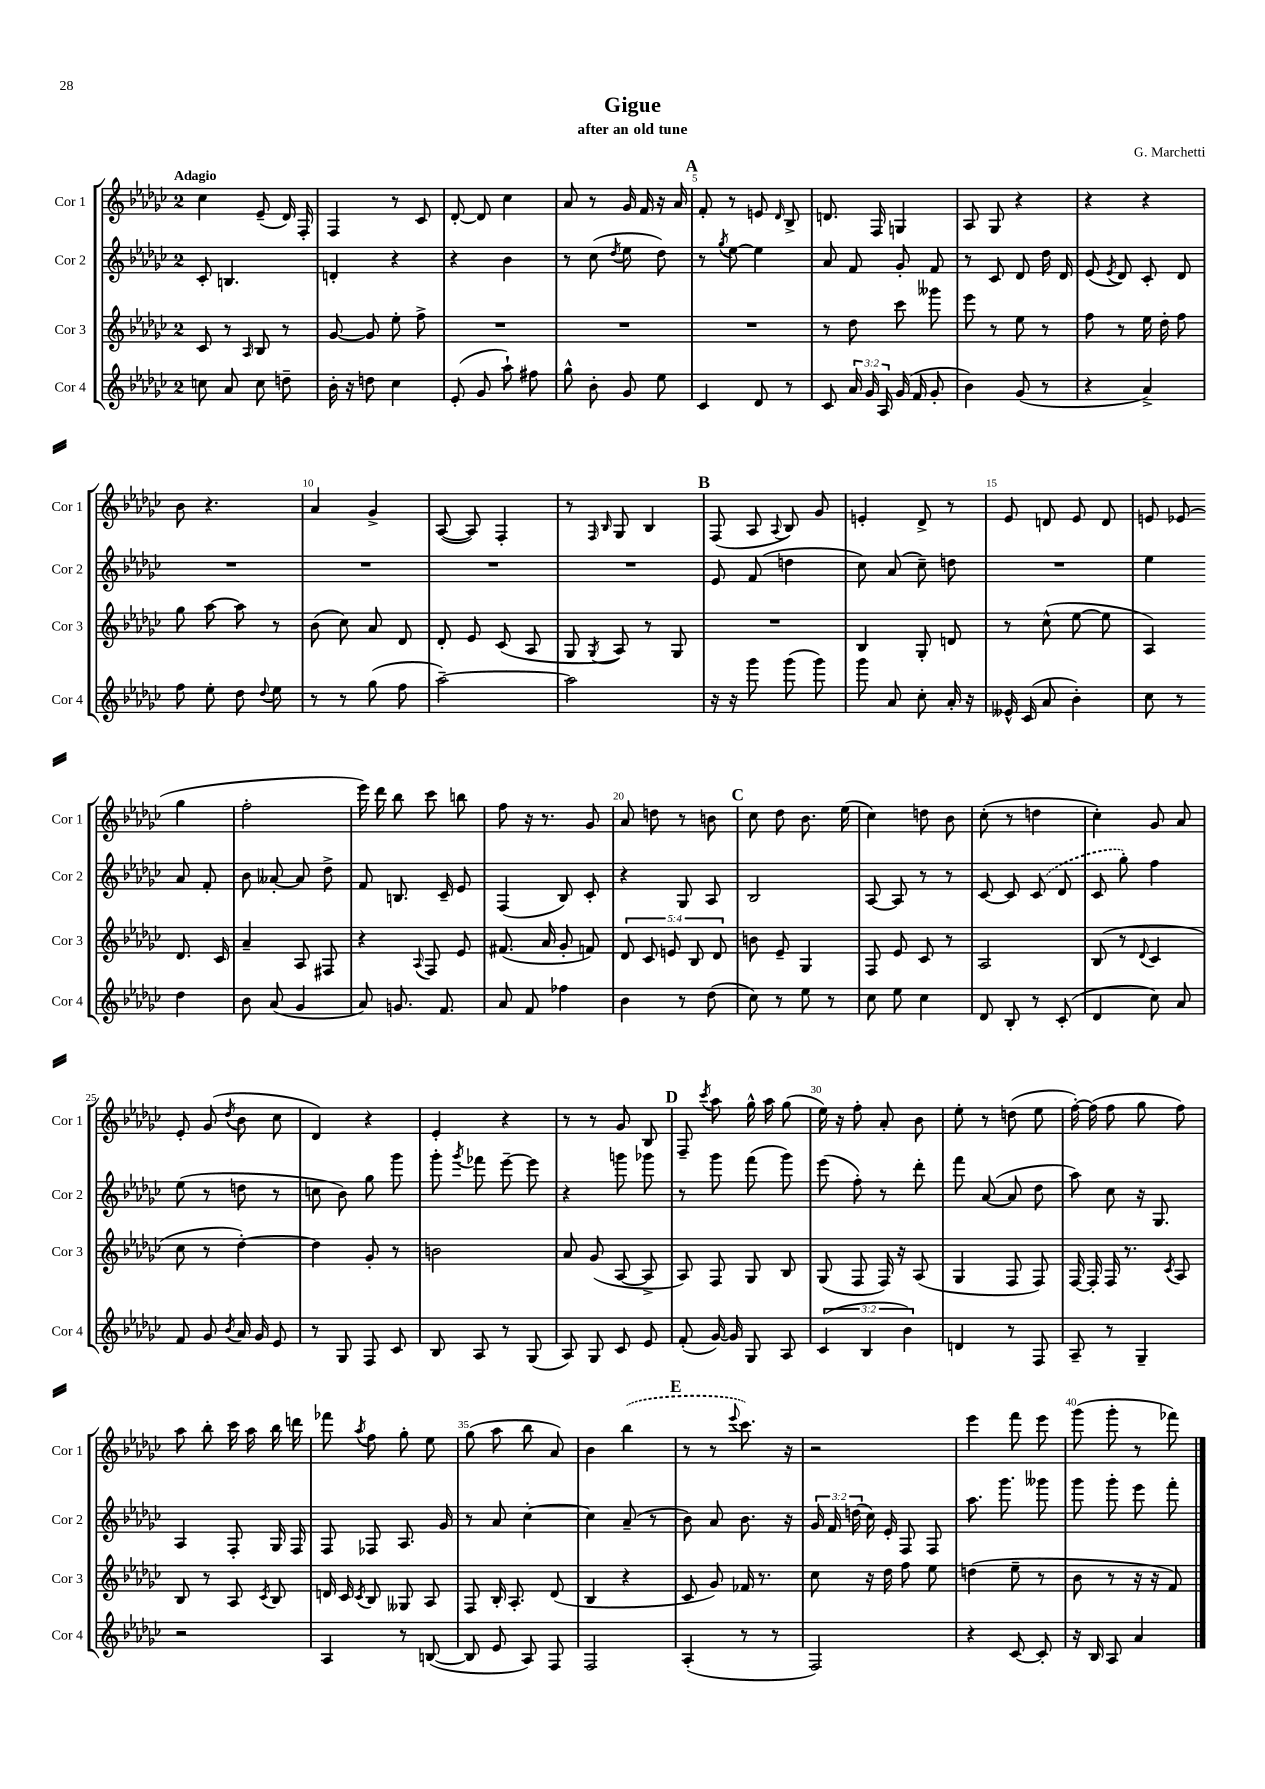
\header { title = "Gigue" composer = "G. Marchetti" subtitle = "after an old tune" }
<<
\new StaffGroup <<
\new Staff = "s0" \with { instrumentName = "Cor 1" shortInstrumentName = "Cor 1" } {
    \clef treble \key ges \major \once \override Staff.TimeSignature.style = #'single-digit \time 2/4 \tempo "Adagio"
    \autoBeamOff ces''4 ees'8--( des'16) f16-. |
    f4 r8 ces'8 |
    des'8~-. des'8 ces''4 |
    aes'8 r8 ges'16 f'16 r16 aes'16 |
    \mark \markup { \bold "A" } f'8-. r8 e'8 \grace { des'16 } bes8-> |
    d'8. f16 g4 |
    aes8 ges8 r4 |
    r4 r4 |
    bes'8 r4. |
    aes'4 ges'4-> |
    aes8~( aes8) f4-. |
    r8 \grace { f16 bes16 } ges8 bes4 |
    \mark \markup { \bold "B" } f8( aes8 \appoggiatura { aes8 } bes8) ges'8 |
    e'4-. des'8-> r8 |
    ees'8 d'8 ees'8 d'8 |
    e'8 ees'8( ges''4 |
    f''2-. |
    ees'''16) des'''16 bes''8 ces'''8 b''8 |
    f''8 r16 r8. ges'8 |
    aes'8 d''8 r8 b'8 |
    \mark \markup { \bold "C" } ces''8 des''8 bes'8. ees''16( |
    ces''4) d''8 bes'8 |
    ces''8-.( r8 d''4 |
    ces''4-.) ges'8 aes'8 |
    ees'8-. ges'8( \acciaccatura { des''8 } bes'8 ces''8 |
    des'4) r4 |
    ees'4-. r4 |
    r8 r8 ges'8 bes8 |
    \mark \markup { \bold "D" } f8-- \acciaccatura { ces'''8 } aes''8 ges''16-^ aes''16 ges''8( |
    ees''16) r16 f''8-. aes'8-. bes'8 |
    ees''8-. r8 d''8( ees''8 |
    f''16~-.) f''16( f''8 ges''8 f''8) |
    aes''8 bes''8-. ces'''16 aes''16 bes''16 d'''16 |
    fes'''8 \acciaccatura { aes''8 } f''8 ges''8-. ees''8 |
    ges''8( aes''8 bes''8 aes'8) |
    bes'4 \once \slurDashed bes''4( |
    \mark \markup { \bold "E" } r8 r8 \appoggiatura { ees'''8 } ces'''8.) r16 |
    r2 |
    ees'''4 f'''8 ees'''8 |
    ges'''8( ges'''8-. r8 fes'''8) \bar "|." |
}
\new Staff = "s1" \with { instrumentName = "Cor 2" shortInstrumentName = "Cor 2" } {
    \clef treble \key ges \major \once \override Staff.TimeSignature.style = #'single-digit \time 2/4 \override Staff.TupletNumber.text = #tuplet-number::calc-fraction-text
    \autoBeamOff ces'8-. b4. |
    d'4-. r4 |
    r4 bes'4 |
    r8 ces''8( \acciaccatura { des''8 } ees''8 des''8) |
    \mark \markup { \bold "A" } r8 \acciaccatura { ges''8 } ees''8~ ees''4 |
    aes'8 f'8 ges'8-. f'8 |
    r8 ces'8 des'8 des''16 des'16 |
    ees'8( \acciaccatura { ees'8 } des'8) ces'8-. des'8 |
    R2 |
    R2 |
    R2 |
    R2 |
    \mark \markup { \bold "B" } ees'8 f'8( d''4 |
    ces''8) aes'8( ces''8--) d''8 |
    R2 |
    ees''4 aes'8 f'8-. |
    bes'8 aeses'8~-. aeses'8 des''8-> |
    f'8 b8. ces'16-- ees'8 |
    f4( bes8) ces'8-. |
    r4 ges8 aes8 |
    \mark \markup { \bold "C" } bes2 |
    aes8~ aes8 r8 r8 |
    ces'8~ ces'8 \once \slurDashed ces'8( des'8 |
    ces'8 ges''8-.) f''4 |
    ees''8( r8 d''8 r8 |
    c''8 bes'8) ges''8 ges'''8 |
    ges'''8-. \acciaccatura { ges'''8 } fes'''8 ees'''8~-- ees'''8 |
    r4 g'''8 ges'''8 |
    \mark \markup { \bold "D" } r8 ges'''8 f'''8( ges'''8) |
    ees'''8( f''8-.) r8 des'''8-. |
    f'''8 aes'8~( aes'8 des''8 |
    aes''8) ces''8 r16 ges8. |
    aes4 f8-. ges16 f16 |
    f8 fes8 aes8. ges'16 |
    r8 aes'8 ces''4~-. |
    ces''4 aes'8--( r8 |
    \mark \markup { \bold "E" } bes'8) aes'8 bes'8. r16 |
    \tuplet 3/2 { ges'16 f'16 d''16( } ces''16) ees'16-. f8 f8 |
    aes''8. ges'''8. geses'''8 |
    ges'''8 ges'''8-. ees'''8 f'''8-. \bar "|." |
}
\new Staff = "s2" \with { instrumentName = "Cor 3" shortInstrumentName = "Cor 3" } {
    \clef treble \key ges \major \once \override Staff.TimeSignature.style = #'single-digit \time 2/4 \override Staff.TupletNumber.text = #tuplet-number::calc-fraction-text
    \autoBeamOff ces'8 r8 \grace { aes16 } bes8 r8 |
    ges'8~ ges'8 ees''8-. f''8-> |
    R2 |
    R2 |
    \mark \markup { \bold "A" } R2 |
    r8 des''8 ces'''8 geses'''8 |
    ees'''8 r8 ees''8 r8 |
    f''8 r8 ees''16 des''16-. f''8 |
    ges''8 aes''8~ aes''8 r8 |
    bes'8( ces''8) aes'8 des'8 |
    des'8-. ees'8 ces'8( aes8 |
    ges8 \acciaccatura { ges8 } aes8) r8 ges8 |
    \mark \markup { \bold "B" } R2 |
    bes4 ges8-. d'8 |
    r8 ces''8-^( ees''8~ ees''8 |
    aes4) des'8. ces'16 |
    aes'4-- aes8 fis8 |
    r4 \appoggiatura { aes8 } f8 ees'8 |
    fis'8.( aes'16 ges'8-. f'8) |
    \tuplet 5/4 { des'8 ces'8 e'8 bes8 des'8 } |
    \mark \markup { \bold "C" } b'8 ees'8-- ges4 |
    f8 ees'8 ces'8 r8 |
    aes2 |
    bes8( r8 \appoggiatura { des'8 } ces'4 |
    ces''8 r8 des''4~-.) |
    des''4 ges'8-. r8 |
    b'2 |
    aes'8 ges'8( aes8~ aes8-> |
    \mark \markup { \bold "D" } aes8) f8 ges8 bes8 |
    ges8( f8 f16) r16 aes8( |
    ges4 f8 f8) |
    f16~ f16-. f16 r8. \acciaccatura { ces'8 } aes8 |
    bes8 r8 aes8 \acciaccatura { ces'8 } bes8 |
    d'16 ces'16 \acciaccatura { ces'8 } bes8 geses8 aes8 |
    f8 bes16-. aes8.-. des'8( |
    bes4 r4 |
    \mark \markup { \bold "E" } ces'8 ges'8) fes'16 r8. |
    ces''8 r16 des''16 f''8 ees''8 |
    d''4( ees''8-- r8 |
    bes'8 r8 r16 r16 f'8) \bar "|." |
}
\new Staff = "s3" \with { instrumentName = "Cor 4" shortInstrumentName = "Cor 4" } {
    \clef treble \key ges \major \once \override Staff.TimeSignature.style = #'single-digit \time 2/4 \override Staff.TupletNumber.text = #tuplet-number::calc-fraction-text
    \autoBeamOff c''8 aes'8 c''8 d''8-- |
    bes'16-. r16 d''8 ces''4 |
    ees'8-.( ges'8 aes''8-!) fis''8 |
    ges''8-^ bes'8-. ges'8 ees''8 |
    \mark \markup { \bold "A" } ces'4 des'8 r8 |
    ces'8 \tuplet 3/2 { aes'16 ges'16 aes16 } ges'16( f'16 ges'8-. |
    bes'4) ges'8( r8 |
    r4 aes'4->) |
    f''8 ees''8-. des''8 \appoggiatura { des''8 } ees''8 |
    r8 r8 ges''8( f''8 |
    aes''2~--) |
    aes''2 |
    \mark \markup { \bold "B" } r16 r16 ges'''8 ges'''8( ges'''8) |
    ges'''8 aes'8 ces''8-. aes'16-. r16 |
    eeses'16-^ ces'16( aes'8 bes'4-.) |
    ces''8 r8 des''4 |
    bes'8 aes'8( ges'4 |
    aes'8) g'8. f'8. |
    aes'8 f'8 fes''4 |
    bes'4 r8 des''8( |
    \mark \markup { \bold "C" } ces''8) r8 ees''8 r8 |
    ces''8 ees''8 ces''4 |
    des'8 bes8-. r8 ces'8-.( |
    des'4 ces''8) aes'8 |
    f'8 ges'8 \acciaccatura { bes'8 } aes'16 ges'16 ees'8 |
    r8 ges8 f8 ces'8 |
    bes8 aes8 r8 ges8( |
    aes8) ges8 ces'8 ees'8 |
    \mark \markup { \bold "D" } f'8-.( ges'16~) ges'16 ges8 aes8 |
    \tuplet 3/2 { ces'4( bes4 bes'4) } |
    d'4 r8 f8 |
    aes8-- r8 ges4-- |
    r2 |
    aes4 r8 b8~( |
    b8 ees'8 aes8) f8 |
    f2 |
    \mark \markup { \bold "E" } aes4-.( r8 r8 |
    f2) |
    r4 ces'8~ ces'8-. |
    r16 bes16 aes8 aes'4 \bar "|." |
}
>>
>>
\layout { \context { \Score \override BarNumber.break-visibility = ##(#f #t #t) barNumberVisibility = #(every-nth-bar-number-visible 5) } }
